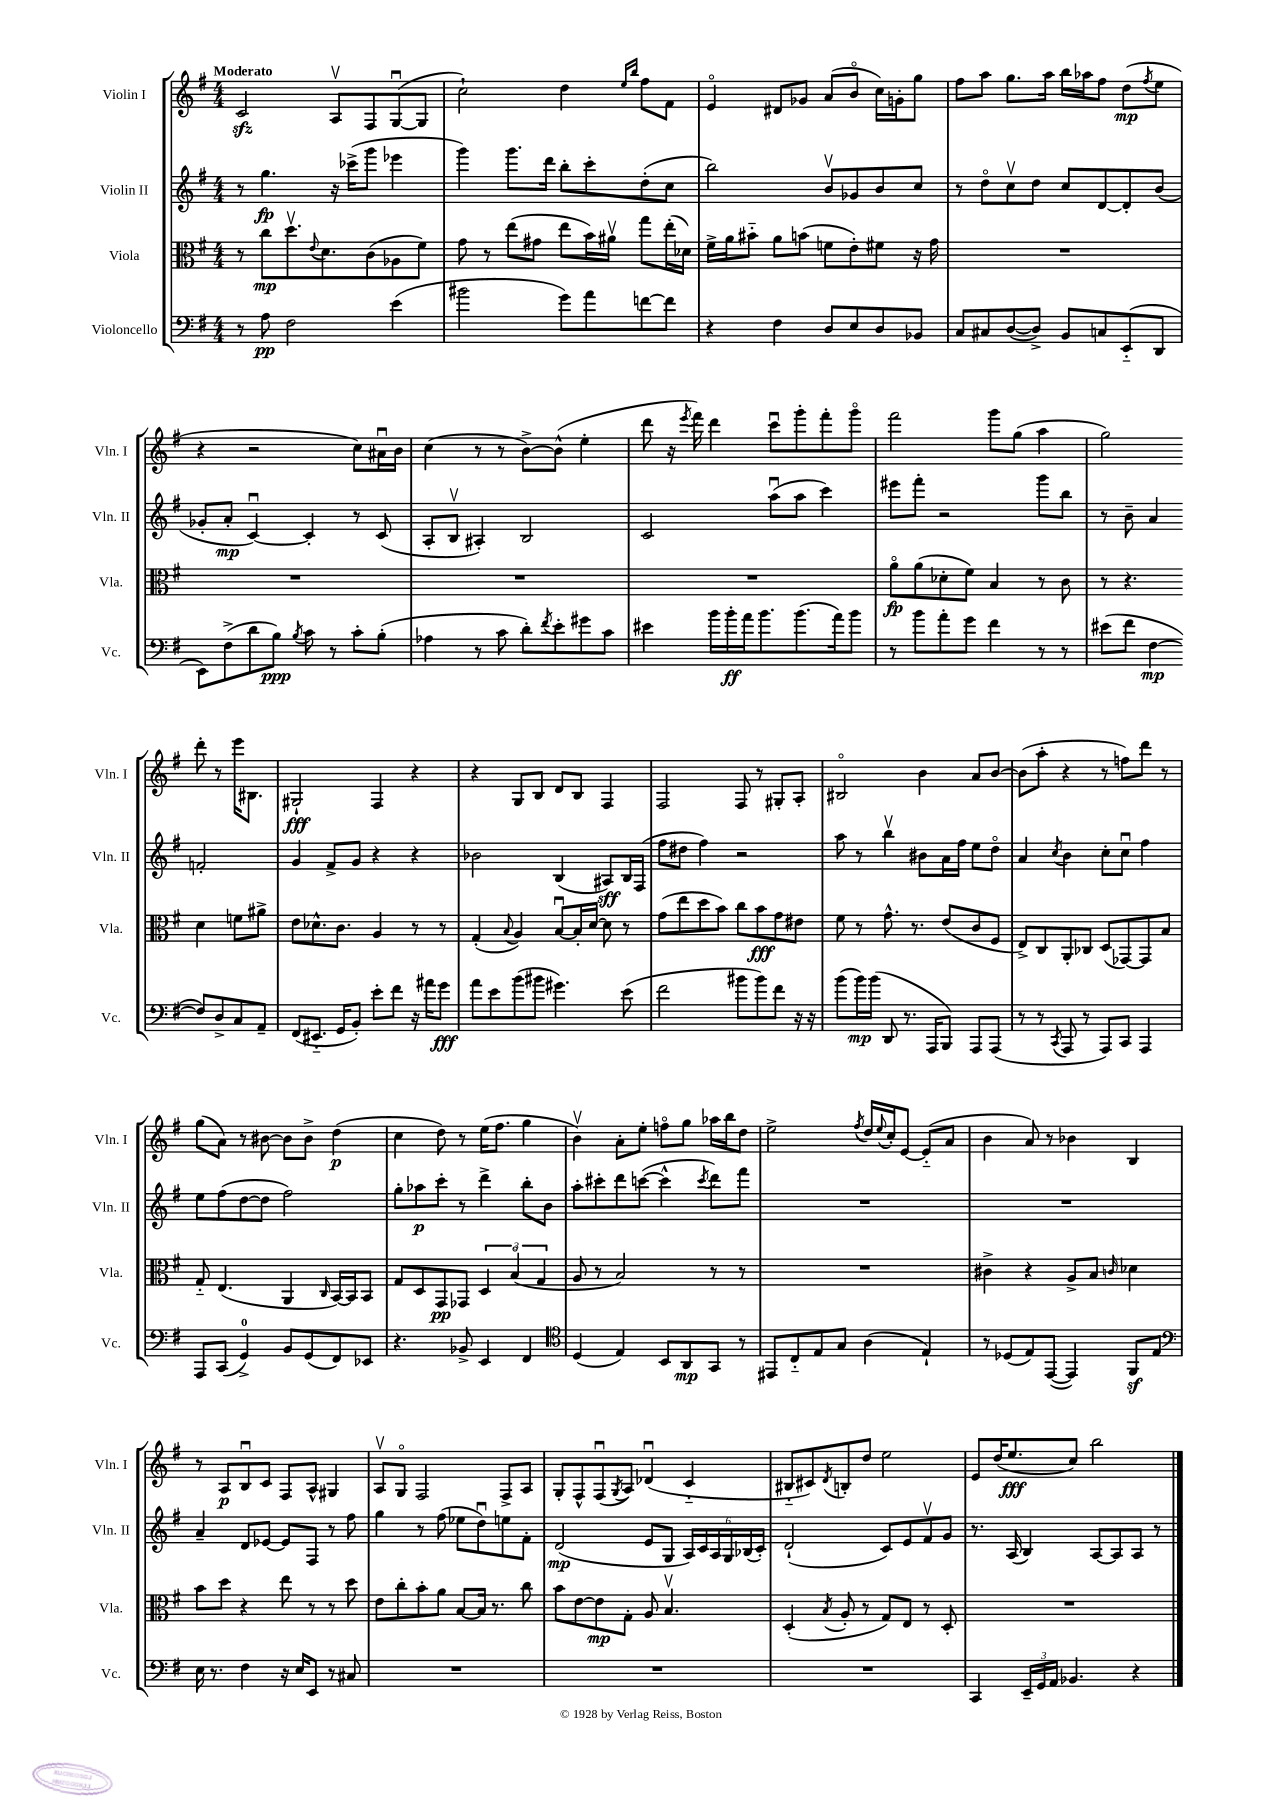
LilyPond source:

<<
\new StaffGroup <<
\new Staff = "s0" \with { instrumentName = "Violin I" shortInstrumentName = "Vln. I" } {
    \clef treble \key g \major \numericTimeSignature \time 4/4 \tempo "Moderato"
    c'2\sfz a8\upbow fis8 g8~\downbow( g8 |
    c''2-!) d''4 \grace { e''16 b''16 } fis''8 fis'8 |
    e'4\flageolet dis'8 ges'8 a'8( b'8\flageolet c''16) g'16-. g''8 |
    fis''8 a''8 g''8. a''16 b''16 aes''16 fis''8 d''8\mp( \acciaccatura { fis''8 } e''8 |
    r4 r2 c''8) ais'16\downbow b'16 |
    c''4( r8 r8 b'8~->) b'8-^( e''4-. |
    d'''8 r16 \acciaccatura { e'''8 } fis'''16) d'''4 c'''8\downbow g'''8-. fis'''8-. g'''8\flageolet |
    fis'''2 g'''8 g''8( a''4 |
    g''2) d'''8-. r8 e'''16 bis8. |
    gis2-!\fff fis4 r4 |
    r4 g8 b8 d'8 b8 fis4 |
    fis2 fis8 r8 gis8-. a8-. |
    bis2\flageolet b'4 a'8 b'8~ |
    b'8( a''8-. r4 r8 f''8) d'''8 r8 |
    g''8( a'8) r8 bis'8~ bis'8 bis'8-> d''4\p( |
    c''4 d''8) r8 e''16( fis''8. g''4 |
    b'4\upbow) a'8-. e''8-. f''8\flageolet g''8 aes''16 b''16 d''8 |
    e''2-> \acciaccatura { fis''8 } d''16 \appoggiatura { e''8 } c''16-. e'8~ e'8-_( a'8 |
    b'4 a'8) r8 bes'4 b4 |
    r8 a8\p b8\downbow c'8 fis8 a8-^ gis4 |
    a8\upbow g8\flageolet fis2 fis8-> a8 |
    g8-. fis8-^ fis8\downbow( \acciaccatura { g8 } a8) des'4\downbow( c'4-_ |
    bis8-_ cis'8) \acciaccatura { d'8 } b8-. d''8 e''2 |
    e'8 d''16( e''8.\fff c''8) b''2 \bar "|." |
}
\new Staff = "s1" \with { instrumentName = "Violin II" shortInstrumentName = "Vln. II" } {
    \clef treble \key g \major \numericTimeSignature \time 4/4
    r8 g''4.\fp r16 ces'''16->( g'''8 ees'''4 |
    g'''4) g'''8. d'''16 b''8-. c'''8-. d''8-.( c''8 |
    b''2) b'8\upbow ges'8 b'8 c''8 |
    r8 d''8\flageolet c''8\upbow d''8 c''8 d'8~ d'8-. b'8( |
    ges'8-. a'8-.\mp c'4~\downbow) c'4-. r8 c'8( |
    a8-. b8\upbow ais4-.) b2 |
    c'2 a''8\downbow( a''8 c'''4) |
    eis'''8 fis'''8-. r2 g'''8 b''8 |
    r8 b'8-- a'4 f'2-. |
    g'4 fis'8-> g'8 r4 r4 |
    bes'2 b4( ais8\sff) b16 fis16( |
    fis''8 dis''8 fis''4) r2 |
    a''8 r8 b''4\upbow bis'8 a'16 fis''16 e''8 d''8\flageolet |
    a'4 \acciaccatura { c''8 } b'4 c''8-. c''8\downbow fis''4 |
    e''8 fis''8( d''8~ d''8 fis''2) |
    g''8-. aes''8\p c'''8-. r8 d'''4-> b''8-. b'8 |
    a''8-. cis'''8-. d'''8 c'''8~( c'''4-^ \acciaccatura { c'''8 } d'''8) fis'''8 |
    R1 |
    R1 |
    a'4-- d'8 ees'8~ ees'8 fis8 r8 fis''8 |
    g''4 r8 fis''8( ees''8 d''8\downbow) e''8 fis'8-. |
    d'2\mp( e'8 g8 \tuplet 6/4 { a16) c'16 a16 g16 bes16( c'16-.) } |
    d'2-!( c'8) e'8 fis'8\upbow g'8 |
    r8. a16( b4) a8~ a8 a8 r8 \bar "|." |
}
\new Staff = "s2" \with { instrumentName = "Viola" shortInstrumentName = "Vla." } {
    \clef alto \key g \major \numericTimeSignature \time 4/4
    r8 c''8\mp d''8.\upbow \appoggiatura { e'8 } d'8. c'8( aes8 fis'8) |
    g'8 r8 e''8( gis'8 e''8 b'16) ais'16\upbow g''8 e''16-.( des'16) |
    fis'16-> a'16 bis'8-_ a'8 b'8( f'8 e'8-.) fis'8 r16 g'16 |
    R1 |
    R1 |
    R1 |
    R1 |
    a'8\flageolet\fp a'8( des'8-. fis'8) b4 r8 c'8 |
    r8 r4. d'4 f'8 ais'8-> |
    e'8 des'8.-^ c'8. a4 r8 r8 |
    g4-.( \appoggiatura { b8 } a4) b8~\downbow b16-. d'16~ d'8 r8 |
    g'8( e''8 d''8 b'8) c''8 b'8\fff g'8 eis'8 |
    fis'8 r8 g'8.-^ r8. e'8( c'8 fis8 |
    e8->) c8 a,8-. ces8 d8( ges,8~) ges,8 b8 |
    g8-_ e4.( a,4 \grace { c16 } b,16~) b,16 b,8 |
    g8 d8 g,8\pp ges,8 \tuplet 3/2 { d4 b4\flageolet( g4 } |
    a8 r8 b2) r8 r8 |
    R1 |
    cis'4-> r4 a8-> b8 \grace { c'16 } des'4 |
    b'8 d''8 r4 e''8 r8 r8 d''8 |
    e'8 c''8-. b'8-. a'8 b8~ b16 r8. c''8 |
    b'8 e'8~ e'8\mp g8-. a8 b4.\upbow |
    d4-.( \acciaccatura { b8 } a8-. r8 g8) e8 r8 d8-. |
    R1 \bar "|." |
}
\new Staff = "s3" \with { instrumentName = "Violoncello" shortInstrumentName = "Vc." } {
    \clef bass \key g \major \numericTimeSignature \time 4/4
    r8 a8\pp fis2 e'4( |
    bis'2 g'8) a'8 f'8~ f'8 |
    r4 fis4 d8 e8 d8 bes,8 |
    c8 cis8 d8~( d8->) b,8 c8 e,8-_( d,8 |
    e,8) fis8->( d'8 b8\ppp) \acciaccatura { b8 } c'8 r8 c'8-. b8-.( |
    aes4 r8 c'8 d'8-.) \acciaccatura { fis'8 } e'8-. gis'8 c'8 |
    eis'4 b'16 b'16-.\ff a'16 b'8. b'8.( a'16) b'8 |
    r8 b'8 a'8-. g'8 fis'4 r8 r8 |
    eis'8( fis'8 fis4~\mp fis8) d8-> c8 a,8-- |
    fis,8( eis,8.-_ g,16 b,8-.) e'8-. fis'8 r16 ais'16 g'8\fff |
    a'8 e'8 b'8( bis'8 gis'4.) e'8( |
    fis'2 bis'8 bis'8) fis'8 r16 r16 |
    b'8( b'16\mp) b'16( d,8 r8. a,,16 b,,8) a,,8 a,,8( |
    r8 r8 \acciaccatura { c,8 } a,,8 r8 a,,8) c,8 a,,4 |
    a,,8 c,8( g,4-0->) b,8 g,8( fis,8) ees,8 |
    r4. bes,8-> e,4 fis,4 |
    \clef tenor d4( e4) b,8 a,8\mp g,8 r8 |
    eis,8 c8-_ e8 g8 a4( e4-!) |
    r8 des8( e8) e,8~( e,4) fis,8\sf e8 |
    \clef bass e16 r8. fis4 r16 e16 e,8 r8 cis8 |
    R1 |
    R1 |
    R1 |
    c,4 \tuplet 3/2 { e,16-- g,16 a,16 } bes,4. r4 \bar "|." |
}
>>
>>
\layout { \context { \Score \remove "Bar_number_engraver" } }
